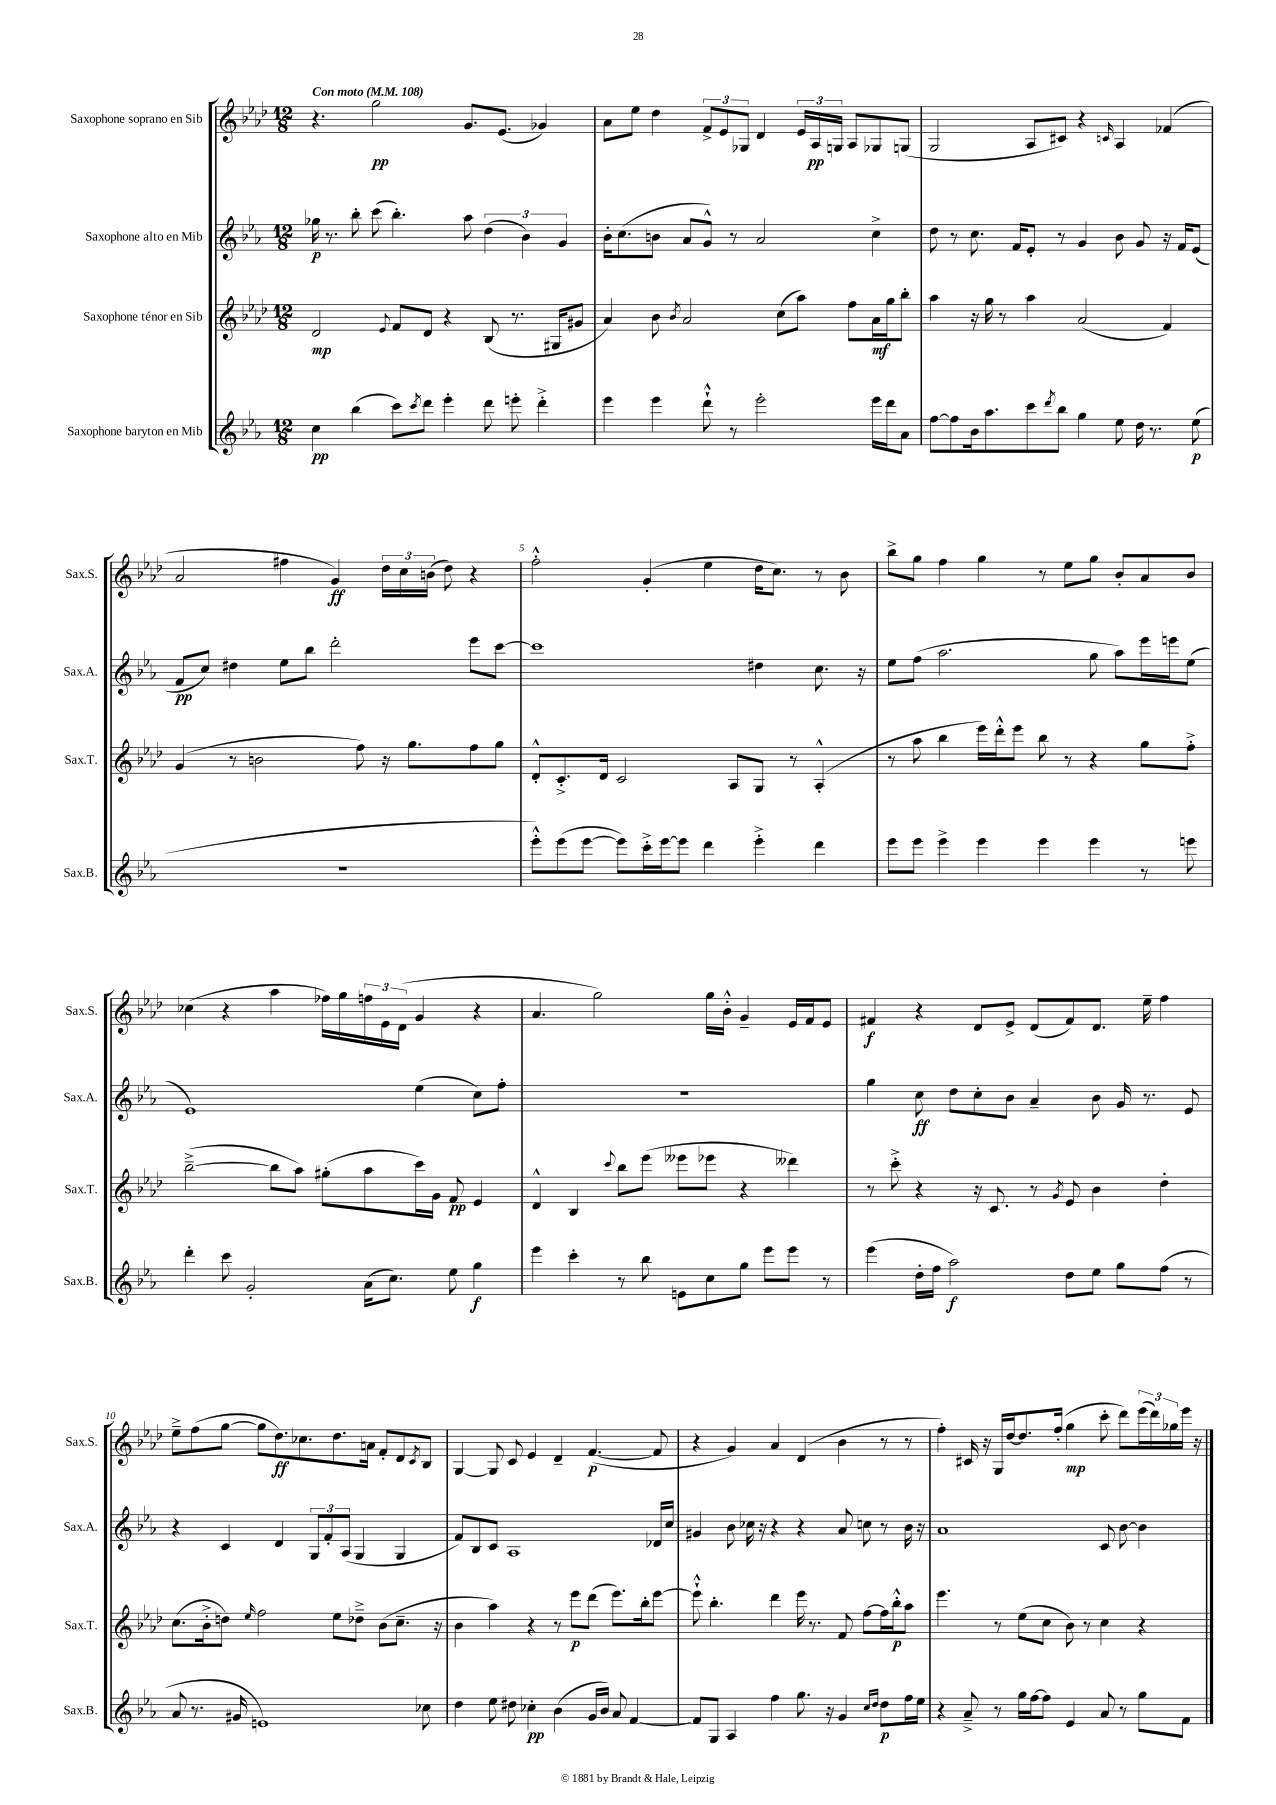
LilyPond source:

<<
\new StaffGroup <<
\new Staff = "s0" \with { instrumentName = "Saxophone soprano en Sib" shortInstrumentName = "Sax.S." } {
    \clef treble \key aes \major \numericTimeSignature \time 12/8 \tempo "Con moto" 4 = 108
    r4. g''2\pp g'8. ees'8.( ges'4) |
    aes'8 ees''8 des''4 \tuplet 3/2 { f'8-> ees'8 ges8 } des'4 \tuplet 3/2 { ees'16 aes16\pp g16 } aes8 ges8 g8( |
    g2 aes8 cis'8) r4 \grace { c'16 } aes4 fes'4( |
    aes'2 fis''4 g'4\ff) \tuplet 3/2 { des''16 c''16 b'16( } des''8) r4 |
    f''2-.-^ g'4-.( ees''4 des''16 c''8.) r8 bes'8 |
    bes''8-> g''8 f''4 g''4 r8 ees''8 g''8 bes'8-. aes'8 bes'8 |
    ces''4( r4 aes''4 fes''16) g''16 \tuplet 3/2 { f''16 ees'16 des'16( } g'4 r4 |
    aes'4. g''2) g''16 bes'16-.-^ g'4-- ees'16 f'16 ees'8 |
    fis'4\f r4 des'8 ees'8-> des'8( fis'8) des'8. ees''16-- f''4 |
    ees''8---> f''8( g''8~ g''8 des''8.\ff) ces''8. des''8. a'16 f'8-. des'8 \acciaccatura { c'8 } bes8 |
    g4~ g8 c'8 ees'4 des'4-- f'4.~\p( f'8 |
    r4 g'4) aes'4 des'4( bes'4 r8 r8 |
    f''4-.) cis'16 r16 g16 des''16~ des''8. f''16-.( g''4\mp c'''8-. des'''8) \tuplet 3/2 { ees'''16( des'''16) ges''16 } ees'''16 r16 \bar "|." |
}
\new Staff = "s1" \with { instrumentName = "Saxophone alto en Mib" shortInstrumentName = "Sax.A." } {
    \clef treble \key ees \major \numericTimeSignature \time 12/8
    ges''16\p r8. bes''8-. c'''8( bes''4.-.) aes''8 \tuplet 3/2 { d''4( bes'4) g'4 } |
    bes'16-. c''8.( b'8 aes'8 g'8-^) r8 aes'2 c''4-> |
    d''8 r8 c''8. f'16 ees'8-. r8 g'4 bes'8 g'8 r16 f'16 ees'8( |
    f'8\pp c''8) dis''4 ees''8 bes''8 d'''2-. ees'''8 c'''8~ |
    c'''1 dis''4 c''8. r16 |
    ees''8 f''8( aes''2. g''8 aes''8) ees'''16 e'''16 ees''8( |
    ees'1) ees''4( c''8) f''8-. |
    R1. |
    g''4 c''8\ff d''8 c''8-. bes'8 aes'4-- bes'8 g'16 r8. ees'8 |
    r4 c'4 d'4 \tuplet 3/2 { g8 f'8-. aes8( } g4 g4 |
    f'8) bes8 c'8 aes1 des'16 c''16 |
    gis'4 bes'8 ces''16 r16 r4 r4 aes'8 c''8 r8 bes'16 r16 |
    aes'1 c'8 bes'8~ bes'4 \bar "|." |
}
\new Staff = "s2" \with { instrumentName = "Saxophone ténor en Sib" shortInstrumentName = "Sax.T." } {
    \clef treble \key aes \major \numericTimeSignature \time 12/8
    des'2\mp \appoggiatura { ees'8 } f'8 des'8 r4 bes8( r8. gis16 gis'8 |
    aes'4) bes'8 \acciaccatura { bes'8 } aes'2 c''8( aes''8) f''8 aes'16\mf g''16 bes''8-. |
    aes''4 r16 g''16 r8 aes''4 aes'2( f'4) |
    g'4( r8 b'2 f''8) r16 g''8. f''8 g''8 |
    des'8-.-^ c'8.-.-> des'16 c'2 aes8 g8 r8 aes4-.-^( |
    r8 aes''8 bes''4 ees'''16) des'''16-.-^ ees'''8 bes''8 r8 r4 g''8 f''8-.-> |
    bes''2~--->( bes''8 aes''8) gis''8-.( aes''8 c'''16) g'16 f'8\pp ees'4 |
    des'4-^ bes4 \appoggiatura { c'''8 } bes''8 ees'''8( eeses'''8 ees'''8 r4 deses'''4) |
    r8 c'''8-.-> r4 r16 c'8. r8 \acciaccatura { g'8 } ees'8 bes'4 des''4-. |
    c''8.( bes'16-.-> d''8) \grace { ees''16 } f''2 ees''8 des''8---> bes'8( c''8.-- r16 |
    bes'4 aes''4) r4 r8 ees'''8\p des'''8( ees'''8.) bes''16-. ees'''8~ |
    ees'''8-!-^ bes''4.-. des'''4 ees'''16 r8. f'8 f''8~ f''16 bes''16-.-^\p aes''8 |
    ees'''4. r8 ees''8( c''8 bes'8) r8 c''4 r4 \bar "|." |
}
\new Staff = "s3" \with { instrumentName = "Saxophone baryton en Mib" shortInstrumentName = "Sax.B." } {
    \clef treble \key ees \major \numericTimeSignature \time 12/8
    c''4\pp bes''4( c'''8) \acciaccatura { c'''8 } d'''8 ees'''4-. d'''8 e'''8-. d'''4-.-> |
    ees'''4 ees'''4 d'''8-!-^ r8 ees'''2-. ees'''16 d'''16 aes'8 |
    f''8~ f''8 bes'16 aes''8. c'''8 \acciaccatura { d'''8 } bes''8 g''4 ees''8 d''16 r8. ees''8\p( |
    R1. |
    ees'''8-.-^) ees'''8( ees'''8~ ees'''8) c'''16-.-> ees'''16~ ees'''8 d'''4 ees'''4-.-> d'''4 |
    ees'''8 ees'''8 ees'''4-> ees'''4 ees'''4 ees'''4 r8 e'''8 |
    d'''4-. c'''8 g'2-. aes'16( c''8.) ees''8 g''4\f |
    ees'''4 c'''4-. r8 bes''8 e'8 c''8 g''8 ees'''8 ees'''8 r8 |
    ees'''4( d''16-. f''16 aes''2\f) d''8 ees''8 g''8 f''8( r8 |
    aes'8 r8. gis'16 e'1) ces''8 |
    d''4 ees''8 dis''8 ces''4-.\pp bes'4( g'16 bes'16) aes'8 f'4~ |
    f'8 g8 aes4 f''4 g''8. r16 g'4 \grace { c''16 d''16 } d''8\p f''16 ees''16 |
    r4 aes'8---> r8 g''16 f''16~ f''8 ees'4 aes'8 r8 g''8 f'8 \bar "|." |
}
>>
>>
\layout { \context { \Score \override BarNumber.break-visibility = ##(#f #t #t) barNumberVisibility = #(every-nth-bar-number-visible 5) } }
